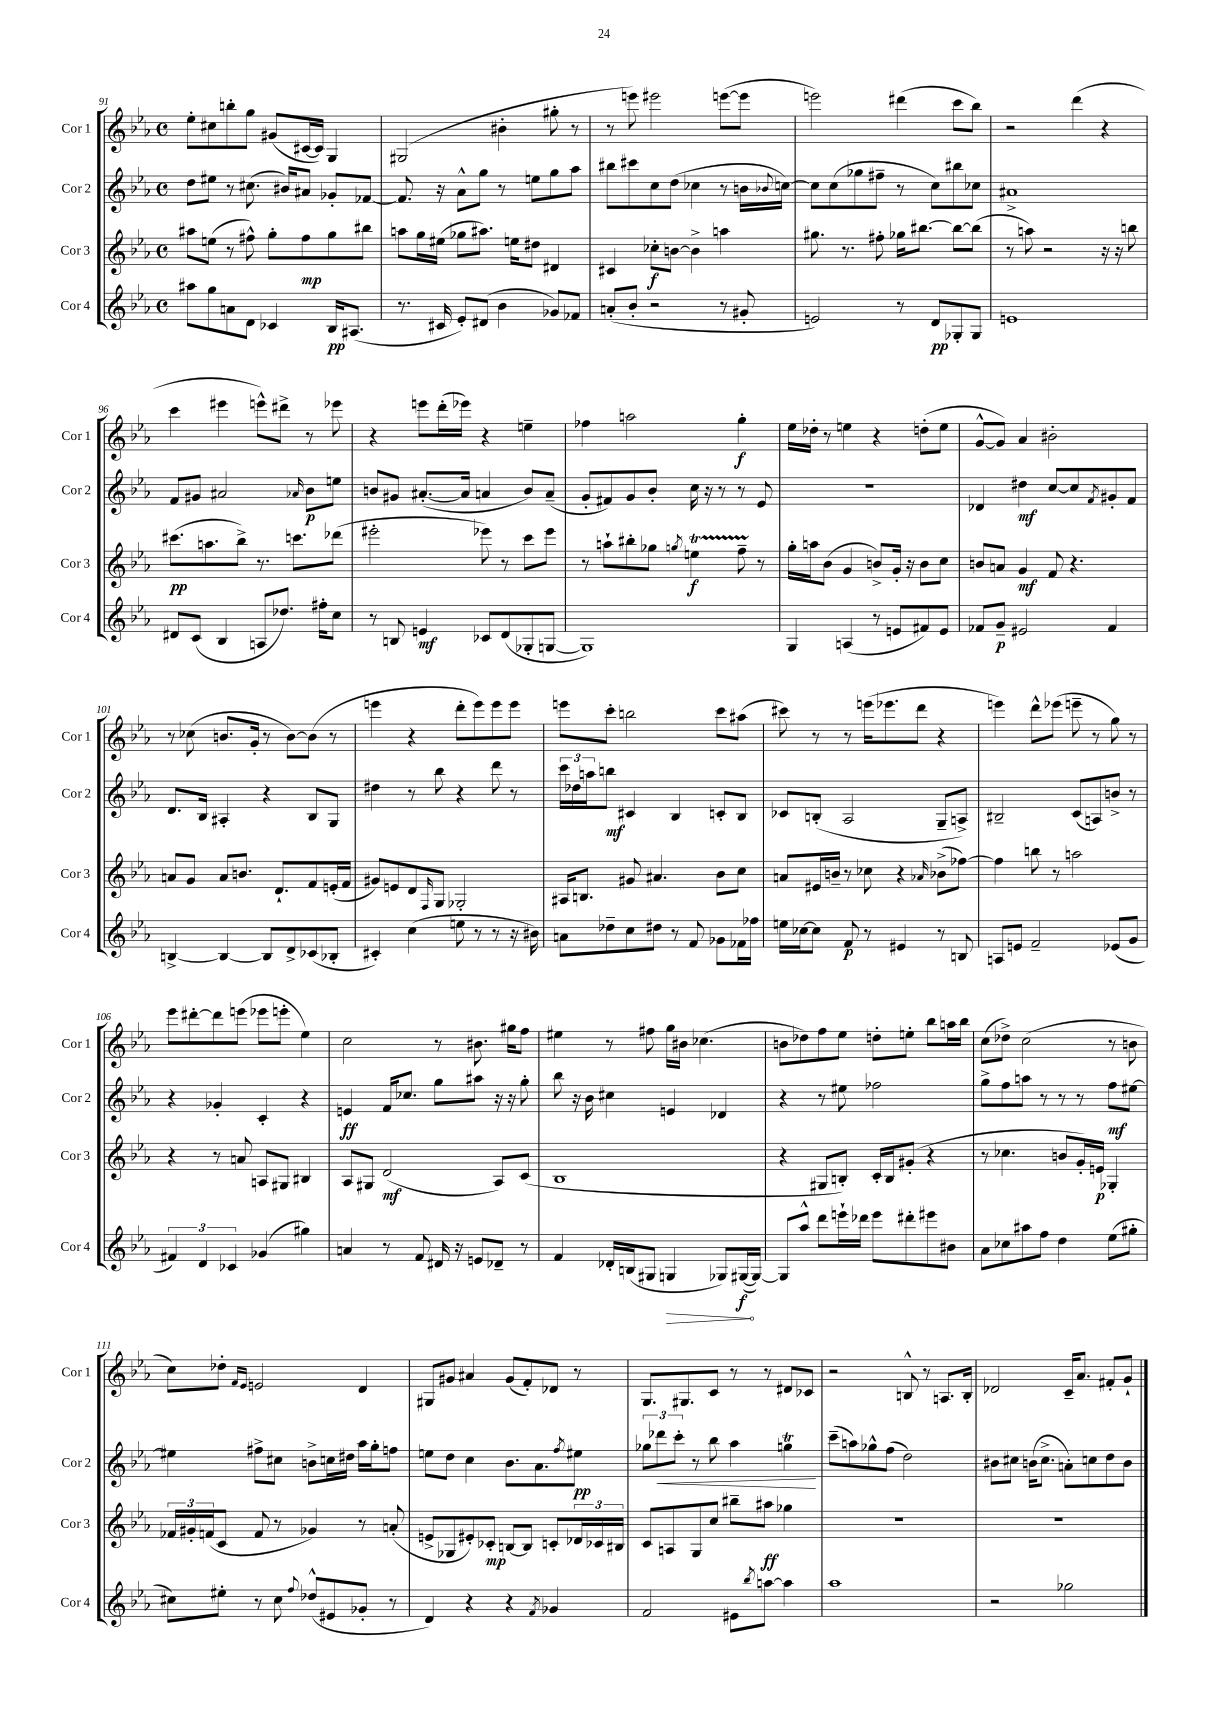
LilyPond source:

<<
\new StaffGroup <<
\new Staff = "s0" \with { instrumentName = "Cor 1" shortInstrumentName = "Cor 1" } {
    \clef treble \key ees \major \defaultTimeSignature \time 4/4
    ees''8-. cis''8 b''8-. g''8 gis'8( cis'16~ cis'16) g4 |
    gis2( bis'4-. gis''8-. r8 |
    r8 e'''8) eis'''2 e'''8~( e'''8 |
    e'''2) dis'''4( c'''8 bes''8) |
    r2 d'''4( r4 |
    c'''4 eis'''4 e'''8-^) dis'''8-> r8 ees'''8 |
    r4 e'''8 d'''16-.( ees'''16) r4 e''4-- |
    fes''4 a''2 g''4-.\f |
    ees''16 des''16-. r8 e''4 r4 d''8-.( e''8 |
    g'8~-^ g'8) aes'4 bis'2-. |
    r8 ces''8( b'8. g'16-. r8 b'8~) b'8( r8 |
    e'''4 r4 d'''8-. e'''8) e'''8 e'''8 |
    e'''8 c'''8-. b''2 c'''8 ais''8( |
    cis'''8) r8 r8 e'''16( ees'''8. d'''8 r4 |
    e'''4) d'''8-^ ees'''8( e'''8-- r8 g''8) r8 |
    ees'''8 dis'''8~-. dis'''8 e'''8( ees'''8 e'''8-. ees''4) |
    c''2 r8 bis'8. gis''16 f''8 |
    eis''4 r8 fis''8 g''16 bis'16 ces''4.( |
    b'8 des''8) f''8 ees''8 d''8-. e''8-. bes''8 a''16 bes''16 |
    c''8( des''8->) c''2( r8 b'8 |
    c''8) des''8-. \grace { f'16 ees'16 } e'2 d'4 |
    gis8 gis'8 ais'4 gis'8( f'8-.) des'8 r8 |
    g8. gis8. c'8 r8 r8 dis'8 ces'8 |
    r2 b8-^ r8 a8. b16-. |
    des'2 c'16-- aes'8. fis'8-. g'8-! \bar "|." |
}
\new Staff = "s1" \with { instrumentName = "Cor 2" shortInstrumentName = "Cor 2" } {
    \clef treble \key ees \major \defaultTimeSignature \time 4/4
    d''8 eis''8 r8 cis''8.( bis'16) ais'8 ges'8-. fes'8~ |
    fes'8. r16 aes'8-^ g''8 r8 e''8 g''8 aes''8 |
    bis''8 cis'''8 c''8 d''8( ces''4 r8 b'16 \appoggiatura { bes'8 } c''16~) |
    c''8 c''8( ges''8 fis''8-- r8 c''8) bis''8 ces''8 |
    ais'1-> |
    f'8 gis'8 ais'2 \grace { aes'16 } bes'8\p e''8 |
    b'8 gis'8 ais'8.~-.( ais'16 a'4 b'8) a'8--( |
    g'8-. fis'8) g'8 bes'8-. c''16 r16 r8 r8 ees'8 |
    R1 |
    des'4 dis''4\mf c''8~ c''8 \acciaccatura { f'8 } gis'8-. f'8 |
    d'8. bes16 ais4-. r4 bes8 g8 |
    dis''4 r8 bes''8 r4 d'''8 r8 |
    \tuplet 3/2 { c'''16 des''16 a''16 } b''8\mf cis'4 bes4 c'8-. bes8 |
    ces'8 b8-.( aes2 g8-- a8->) |
    bis2-- c'8( a8) b'8-> r8 |
    r4 ges'4-. c'4-. r4 |
    e'4\ff f'16 ces''8. g''8 ais''8 r16 r16 g''8-. |
    bes''8 r16 bes'16 cis''4 e'4 des'4 |
    r4 r8 eis''8 fes''2 |
    g''8-> f''8 a''8 r8 r8 r8 f''8\mf eis''8~ |
    eis''4 fis''8-> cis''8 b'8-> c''16 dis''16 aes''16 g''16-. f''8 |
    e''8 d''8 c''4 bes'8. aes'8. \acciaccatura { f''8 } eis''8\pp |
    \tuplet 3/2 { ges''8 des'''8\< c'''8-. } r8 bes''8 aes''4 g''4\trill\! |
    c'''8--( a''8) ges''8-^ f''8( d''2) |
    bis'8 cis''8 b'16( cis''8.-> a'8-.) c''8 d''8 b'8 \bar "|." |
}
\new Staff = "s2" \with { instrumentName = "Cor 3" shortInstrumentName = "Cor 3" } {
    \clef treble \key ees \major \defaultTimeSignature \time 4/4
    ais''8 e''8( r8 fis''8-^) g''8-. fis''8\mp g''8 bis''8 |
    a''8 g''16 eis''16( ges''8 ais''8.) e''16 dis''8 dis'4 |
    cis'4 ces''8-.\f b'8~ b'4-> a''4 |
    gis''8. r8. fis''8-. ges''16 bis''8.~ bis''8~ bis''8( |
    r8 a''8) r2 r16 r16 b''8 |
    cis'''8.\pp( a''8. bes''8->) r8. c'''8. des'''8( |
    eis'''2-. ees'''8) r8 c'''8 ees'''8 |
    r8 a''8-! bis''8-. ges''8 \acciaccatura { g''8 } e''4\startTrillSpan\f f''8-- r8\stopTrillSpan |
    g''16-. a''16 bes'8( g'4 b'8->) g'16-. r16 b'8 c''8 |
    b'8 a'8 g'4\mf f'8 r4. |
    a'8 g'8 a'8 b'8. d'8.-! f'8 e'16-.( f'16 |
    gis'8) e'8 d'8 \grace { f16 } g8 ges2-. |
    ais16 b8. gis'8 ais'4. bes'8 c''8 |
    a'8 eis'16 b'16-- r8 ces''8 r4 \grace { aes'16 } bes'8->( fes''8~) |
    fes''4 b''8 r8 a''2 |
    r4 r8 a'8 a8 gis8 bis4 |
    aes8 gis8 d'2\mf( aes8) c'8( |
    bes1 |
    r4 gis8 b8-.) c'16-. b16 gis'8-.( r4 |
    r8 ces''4. b'8 g'16-.) e'16\p ges4-. |
    \tuplet 3/2 { fes'16 gis'16-. f'16( } c'8 f'8 r8 ges'4) r8 a'8-.( |
    e'8-> ges8 eis'8-.) ces'8-.\mp b8~ b8 c'8-. \tuplet 3/2 { des'16 ces'16 bis16 } |
    c'8 a8 g8 c''8 bis''8-- ais''8\ff ges''4 |
    R1 |
    R1 \bar "|." |
}
\new Staff = "s3" \with { instrumentName = "Cor 4" shortInstrumentName = "Cor 4" } {
    \clef treble \key ees \major \defaultTimeSignature \time 4/4
    ais''8 g''8 a'8 d'8 ces'4 bes16\pp ais8.( |
    r8. cis'16 ees'8-.) dis'8( bes'4 ges'8) fes'8 |
    a'8-.( bes'8-. r2 r8 gis'8-. |
    e'2) r8 d'8\pp ges8-. ges8 |
    e'1 |
    dis'8 c'8( bes4 a8 des''8.) fis''16-. c''8 |
    r8 b8 e'4\mf ces'8 d'8( ges8-. g8~ |
    g1) |
    g4 a4( r8 e'8 fis'8) e'8 |
    fes'8 g'8--\p eis'2 fes'4 |
    b4~-> b4~ b8 d'8-> ces'8( bes8-. |
    cis'4-.) c''4( e''8 r8 r8 r16 bis'16) |
    a'8 des''8-- c''8 dis''8 r8 f'8 ges'8 fes'16 fes''16 |
    e''16 ces''16~ ces''8 f'8\p r8 eis'4 r8 b8 |
    a8 e'8 f'2-- ees'8( g'8 |
    \tuplet 3/2 { fis'4) d'4 ces'4 } ges'4( gis''4) |
    a'4 r8 f'8 dis'16 r16 e'8 des'8-- r8 |
    f'4 des'16-. b16( gis8 \once \override Hairpin.circled-tip = ##t g4\> ges8) gis16~\f\!( gis16~) |
    gis8 aes''8-^ d'''8 e'''16-! des'''16 e'''8 dis'''8-. eis'''8 bis'8 |
    aes'8 ces''8 ais''8 f''8 d''4 ees''8( gis''8-. |
    cis''8) eis''8-. r8 cis''8 \appoggiatura { f''8 } des''8-^( eis'8 ges'8-. r8 |
    d'4) r4 r4 \acciaccatura { f'8 } ges'4 |
    f'2 eis'8 \acciaccatura { bes''8 } a''8~ a''4 |
    aes''1 |
    r2 ges''2 \bar "|." |
}
>>
>>
\layout { \context { \Score currentBarNumber = #91 } }
